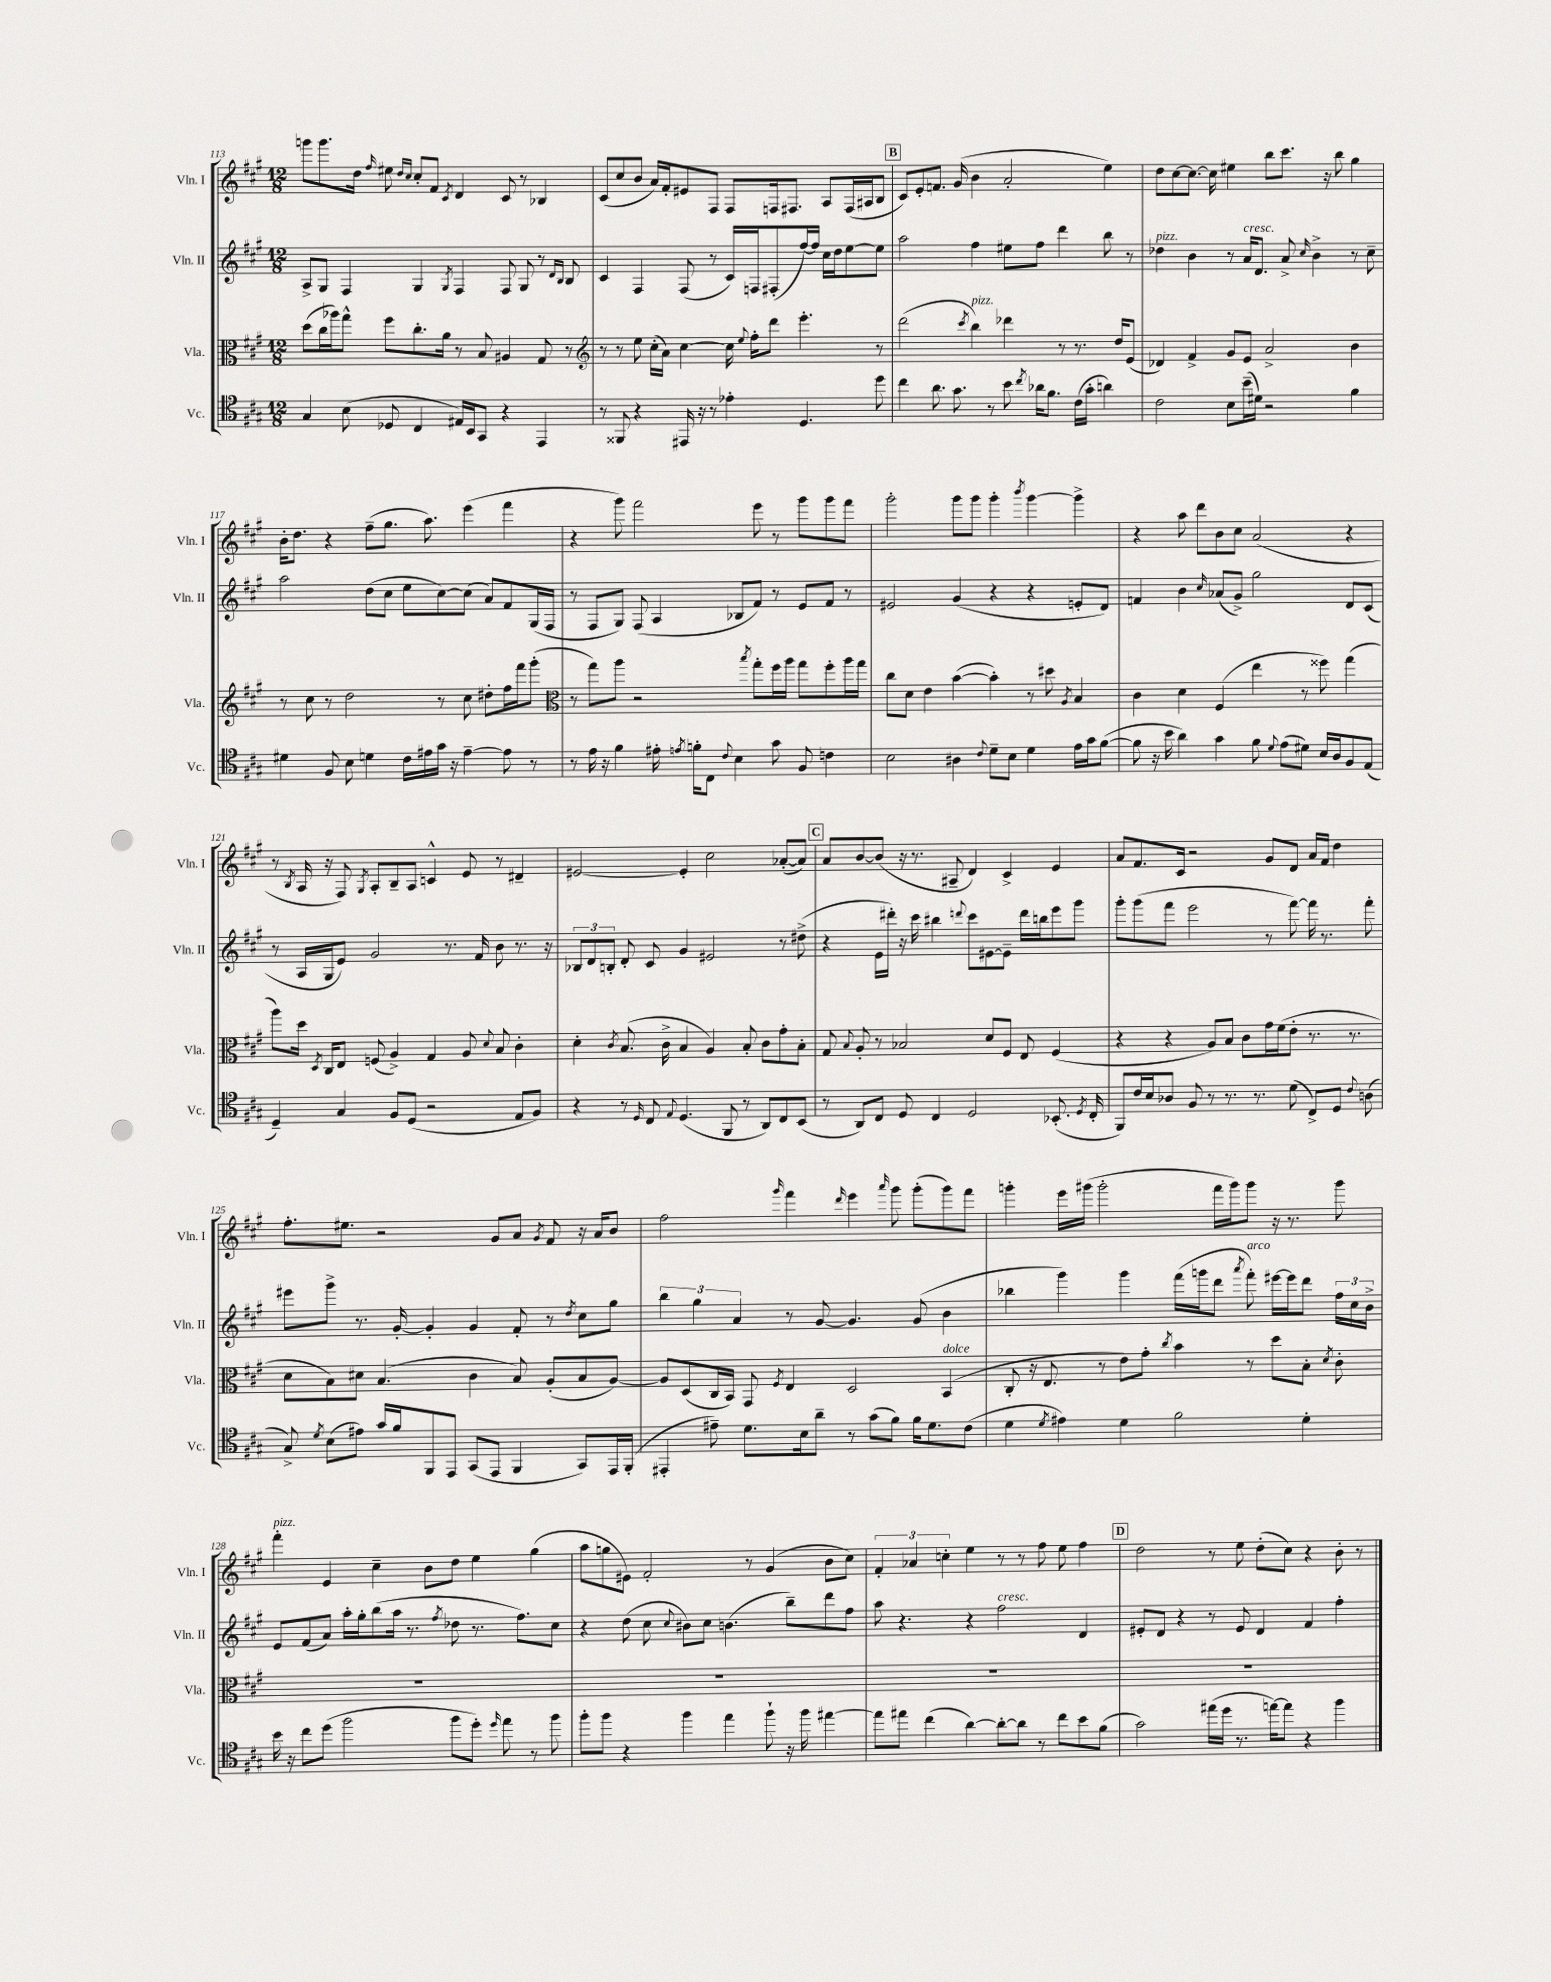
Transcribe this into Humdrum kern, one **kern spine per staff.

**kern	**kern	**kern	**kern
*part4	*part3	*part2	*part1
*staff4	*staff3	*staff2	*staff1
*I"Vc.	*I"Vla.	*I"Vln. II	*I"Vln. I
*I'Vc.	*I'Vla.	*I'Vln. II	*I'Vln. I
*clefC4	*clefC3	*clefG2	*clefG2
*k[f#c#g#]	*k[f#c#g#]	*k[f#c#g#]	*k[f#c#g#]
*M12/8	*M12/8	*M12/8	*M12/8
=113	=113	=113	=113
4G#/	(8dd\L	8A^/L	8gggn\L
.	16cc#\L	8G#/J	8.ggg\
.	16aa-X\J)	.	.
(8B\	8gg#^^\J	4F#/	.
.	.	.	16dd\Jk
.	.	.	16qqff#/
8D-X/	8ff#\L	.	8ee#X\
.	.	.	16qqdd/LL
.	.	.	16qqcc#/JJ
4C#/	8.cc#'\	4G#/	8cc#'/L
.	.	.	8f#/J
.	16a\Jk	.	.
.	.	8qG#/	8qc#/
16E#X/LL)	8r	4F#/	4d/
16BB/J	.	.	.
8GG#/J	8B/	.	.
4r	4A#X/	8F#/	8c#/
.	.	8G#/	8r
4EE/	8G#/	8r	4B-X/
.	.	16qqd/LL	.
.	.	16qqB/JJ	.
.	8r	8B/	.
=114	=114	=114	=114
*	*clefG2	*	*
8r	8r	4c#/	(8c#/L
8FF##X/	8r	.	8cc#/
4r	8ee\	4F#/	8b/J
.	(16cc#'\LL	.	16a/LL)
.	16a\JJ)	.	16f#'/J
16EE#X/	[4cc#\	(8F#/	8e#X/
16r	.	.	.
8r	.	8r	8F#/J
4e-X'\	16cc#\]	16c#/LL)	8F#/L
.	8qqee/	.	.
.	16ff#'\KL	16Fn/J	.
.	8ddd\J	(8F#X'/	16Fn/k
.	.	.	8.F#X/J
4.D/	4.eee'\	[16ff#/L)	.
.	.	16ff#/JJ]	.
.	.	16cc#\LL	8A/L
.	.	16dd\J	.
.	.	[8ee\	(16F#/L
.	.	.	16A#X/J
8dd\	8r	8ee\J]	8B/J
!!LO:REH:place=s1:t=B
=115	=115	=115	=115
4cc#\	(2ddd\	2aa\	8c#/L)
.	.	.	8e'/
8.a\	.	.	8.fn/J
8.g#\	.	.	(16g#/
.	8qccc#/	.	.
!	!LO:TX:a:i:t=pizz.	!	!
.	4bb\)	4ff#\	4b\
8r	.	.	.
8b\	4ddd-X\	8ee#X\L	2a'/
8qcc#/	.	.	.
16a-X\KL	.	8ff#\J	.
8.f#\J	.	.	.
.	8r	4ddd\	.
(16c#\LL	8.r	.	.
16g#'\JJ	.	.	.
4an\)	.	8bb\	4ee\)
.	16dd/KL	.	.
.	(8e/J	8r	.
=116	=116	=116	=116
!	!	!LO:TX:a:i:t=pizz.	!
2c#\	4d-X/)	4dd-X\	8dd\L
.	.	.	[8cc#\
.	4f#^/	4b\	8.cc#\J_
.	.	.	16cc#\]
8B\L	8g#/L	8r	4ee#X\
!	!	!LO:TX:a:i:t=cresc.	!
(16b~\L	8e/J	16a/KL	.
16d#X\JJ)	.	8.d/J	.
2r	2a^/	.	8bb\L
.	.	8a^/	8.ccc#\J
.	.	16qqcc#/	.
.	.	4b^\	.
.	.	.	16r
.	.	.	8bb\
4f#\	4b\	8r	4gg#\
.	.	8cc#~\	.
!!LO:LB:g=z
=117	=117	=117	=117
4d#X\	8r	2aa\	16b'\KL
.	.	.	8.dd\J
.	8cc#\	.	.
8F#/	8r	.	4r
8B\	2dd\	.	.
4dn\	.	(8dd\L	(8ff#~\L
.	.	8cc#\J	8.gg#\J
16c#\LL	.	8ee\L	.
16e#X\	.	.	8.aa\)
16g#\JJ	8r	[8cc#\)	.
16r	.	.	.
[4e#~\	8cc#\	(8cc#\J]	(4eee\
.	8dd#X'\L	8a/L)	.
8e#\]	16ff#\L	8f#/	4fff#\
.	16fff#\J	.	.
8r	(8ggg#'\J	(16G#/L	.
.	.	16F#/JJ	.
=118	=118	=118	=118
*	*clefC3	*	*
8r	8r	8r	4r
16e\	8gg#\L)	8F#/L	.
16r	.	.	.
4f#\	8aa\J	8G#/J)	8ggg#\)
.	2r	(8F#/	2fff#\
16e#X'\	.	4A/	.
8qen/	.	.	.
16fn'\KL	.	.	.
8C#\J	.	.	.
8qqc#/	.	.	.
4B\	.	8B-X/L	.
.	8qbb/	.	.
.	8gg#'\L	8f#/J)	8eee\
8g#\	16ff#\L	8r	8r
.	16aa\JJ	.	.
8F#/	8gg#\L	8e/L	8ggg#\L
4cn\	8ff#'\	8f#/J	8ggg#\
.	16aa\L	8r	8fff#\J
.	16gg#\JJ	.	.
=119	=119	=119	=119
2B\	8cc#\L	2e#X/	2ggg#'\
.	8d\J	.	.
.	4e\	.	.
4A#X\	([4b\	(4g#/	8ggg#\L
.	.	.	8ggg#\J
8qqc#/	.	.	.
8d~\L	4b'\])	4r	4ggg#'\
8B\J	.	.	.
.	.	.	8qbbb/
4d\	8r	4r	[4ggg#\
.	8dd#X\	.	.
.	8qA/	.	.
16e\LL	4B/	8en'/L	4ggg#^\]
16g#\J	.	.	.
([8f#\J	.	8d/J)	.
=120	=120	=120	=120
8f#\]	4c#\	4fn/	4r
16r	.	.	.
16b\	.	.	.
4a\)	4d\	4b\	8aa\
.	.	.	8ddd\L
.	.	16qqcc#/	.
4g#\	(4F#/	(8a-X/L	8b\
.	.	8g#^/J)	8cc#\J
8f#\	4ee\	2gg#\	(2a/
8qqd/	.	.	.
(8e\L	.	.	.
8d#X\J)	8r	.	.
16B/LL	8ff##X\)	.	.
16A/J	.	.	.
8F#/	(4gg#\	8d/L	4r
(8E/J	.	(8c#/J	.
!!LO:LB:g=z
=121	=121	=121	=121
4D~/)	8aa\L)	8r	8r
.	.	.	8qB/
.	16dd\Jk	16A/LL	16A/
.	8qD/	.	.
.	16C#/KL	16G#/J	16r
4G#/	8E/J	8e/J)	8F#/)
.	.	.	8qG#/
.	(8Fn/	2g#/	8A'/L
8F#/L	4A^/)	.	8B~/
(8D/J	.	.	8A/J
2r	4G#/	.	4cn^^/
.	.	8.r	.
.	8A/	.	8e/
.	.	16f#/	.
.	8qqd/	.	.
.	8B/	8b\	8r
8E/L	4c#'\	8.r	4d#X~/
8F#/J)	.	.	.
.	.	16r	.
=122	=122	=122	=122
4r	4d'\	12B-X/L	[2e#X/
.	.	12d/	.
.	.	12Bn'/J	.
.	8qc#/	.	.
8r	(8.B/	8d'/	.
16qqD/	.	.	.
8C#/	.	8c#/	.
.	16c#^\	.	.
8qqE/	.	.	.
(4.D/	4B/	4g#/	4e#'/]
.	4A/)	2e#X/	2cc#\
8FF#/	.	.	.
8r	8B'/	.	.
8AA/L)	8c#\L	.	.
8C#/	8g#'\	8r	([8a-X'/L
(8BB/J	8B'\J	(8dd#X^\	8a-/J])
!!LO:REH:place=s1:t=C
=123	=123	=123	=123
8r	8G#/	4r	8a/L
.	8qqB/	.	.
8AA/L)	8A'/	.	[8b/
8C#/J	8r	16e\LL	(8b/J]
.	.	16ddd#X'\JJ)	.
8D/	2B-X/	16r	16r
.	.	16ccc#\	8.r
4C#/	.	4bb#X\	.
.	.	.	8A#X~/
.	.	8qqdddn/	.
2D/	.	8ccc#\L	4d/)
.	8d/L	[8e#X\	.
.	8F#/J	8e#~\J]	4c#^/
.	8E/	16ddd\LL	.
.	.	16bbn\J	.
(8.BB-X'/	(4F#/	8eee\	4e/
.	.	8ggg#\J	.
8qD/	.	.	.
16C#'/	.	.	.
=124	=124	=124	=124
8FF#/L)	4r	8ggg#'\L	8a/L
16c#/L	.	(8ggg#\	8.f#/
16B/J	.	.	.
8A-X/J	4r	8fff#\J	.
.	.	.	16c#/Jk
8F#/	.	2eee\	2r
8r	8A/L)	.	.
8.r	8B/J	.	.
.	8c#\L	.	.
8.r	.	.	.
.	16g#\L	8r	8g#/L
.	(16f#\J	.	.
(8d\	8e'\J	[8fff#\)	8d/J
8C#^/L)	8.r	16fff#\]	16a/LL
.	.	8.r	16f#/JJ
8D/J	.	.	4dd\
.	8.r	.	.
8qqc#/	.	.	.
(8An\	.	8fff#'\	.
!!LO:LB:g=z
=125	=125	=125	=125
8G#^/)	8d\L	8eee#X\L	8.ff#'\L
8qd/	.	.	.
(8B\L	8B\)	8ggg#^\J	.
.	.	.	8.ee#X\J
8e#X\J)	8d#X\J	8.r	.
16g#/LL	(4.B/	.	2r
16f#/J	.	[16g#'/	.
8FF#/	.	4g#'/]	.
8EE/J	.	.	.
(8GG#/L	4c#\	4g#/	.
8EE/J	.	.	8g#/L
4FF#/	8B/)	8f#'/	8a/J
.	.	.	8qg#/
.	(8A'/L	8r	8f#/
.	.	8qdd/	.
8GG#/L)	8B/	8cc#\L	16r
.	.	.	16a/KL
16EE/L	[8A/J)	8gg#\J	8b/J
(16FF#'/JJ	.	.	.
=126	=126	=126	=126
4EE#X'/	8A/L]	6bb\	2ff#\
.	(8D/	.	.
.	.	6gg#\	.
8e#X~\)	16C#/L	.	.
.	16BB/JJ)	.	.
.	.	6a/	.
8.d\L	8GG#/	.	.
.	8qF#/	.	16qqggg#/
.	4E/	8r	4fff#\
16B\k	.	.	.
8a~\J	.	[8g#/	.
.	.	.	16qqddd/
8r	2D/	4.g#/]	4eee\
(8g#\L	.	.	.
.	.	.	16qqaaa/
8f#\J)	.	.	8ggg#\
16f#\KL	.	(8g#/	(8ggg#'\L
8.d\	.	.	.
!	!LO:TX:a:i:t=dolce	!	!
.	(4BB/	4b\	8ggg#\)
(8c#\J	.	.	8fff#\J
=127	=127	=127	=127
4d\	8C#'/	4bb-X\	4gggn'\
.	16r	.	.
.	8.E/	.	.
8qd/	.	.	.
4e#X\)	.	4ggg#\)	16eee\LL
.	.	.	(16ggg#X\JJ
.	8r	.	2ggg#'\
4d\	8e\L)	4ggg#\	.
.	8g#'\J	.	.
.	8qcc#/	.	.
2f#\	4b\	(16fff#\LL	.
.	.	16gggn\J	.
.	.	8ddd\J	16fff#\LL
.	.	.	16ggg#\J)
.	.	8qaaa/	.
!	!	!LO:TX:a:i:t=arco	!
.	8r	8fff#'\)	8ggg#\J
.	8dd\L	[16eee#X\LL	16r
.	.	16eee#\J]	8.r
4d'\	8B'\J	8ddd\J	.
.	8qd/	.	.
.	8c#'\	24ff#\LL	8ggg#\
.	.	24cc#\	.
.	.	24b^\JJ	.
!!LO:LB:g=z
=128	=128	=128	=128
!	!	!	!LO:TX:a:i:t=pizz.
16b\	1.r	8e/L	4fff#'\
16r	.	.	.
8cc#\L	.	(8f#/	.
(8dd\J	.	8a/J)	4e/
2ff#\	.	16aa'\LL	.
.	.	16gg#'\J	.
.	.	(8bb\	4cc#~\
.	.	16aa\Jk	.
.	.	8.r	.
.	.	.	8b\L
.	.	8qff#/	.
8ff#\L	.	8dd-X\	8dd\J
8dd'\J)	.	8.r	4ee\
16qqdd/	.	.	.
8ee\	.	.	.
.	.	8.ff#\L)	.
8r	.	.	(4gg#\
8ff#\	.	8cc#\J	.
=129	=129	=129	=129
8ff#'\L	1.r	4r	8aa\L
8ff#\J	.	.	8ggn\
4r	.	(8dd\	8e#X\J)
.	.	8cc#\	2f#'/
.	.	8qqcc#/	.
4ff#\	.	8b#X\L)	.
.	.	8cc#\J	.
4ee\	.	(4.bn\	.
.	.	.	8r
8ff#`\	.	.	(4g#/
16r	.	8bb~\L)	.
16ff#\	.	.	.
[4ee#X\	.	8ddd\	8b\L
.	.	8ff#\J	8cc#\J)
=130	=130	=130	=130
8ee#\L]	1.r	8aa\	6f#'/
8ee#X\J	.	4.r	.
.	.	.	6a-X/
(4cc#\	.	.	.
.	.	.	6ccn'\
[4a\)	.	4r	4ee\
!	!	!LO:TX:a:i:t=cresc.	!
8a'\L_	.	2ff#\	8r
8a\J]	.	.	8r
8r	.	.	8ff#\
8cc#\L	.	.	8ee\
8b\	.	4d/	4ff#\
(8f#\J	.	.	.
!!LO:REH:place=s1:t=D
=131	=131	=131	=131
2g#\)	1.r	8e#X'/L	2dd\
.	.	8d/J	.
.	.	4r	.
(16ee#X\LL	.	8r	8r
16dd\JJ	.	.	.
8.r	.	8e#/	8ee\
.	.	4d/	(8dd'\L
[16een\KL)	.	.	.
8ee\J]	.	.	8cc#\J)
4r	.	4f#/	4r
4ff#\	.	4ff#'\	8b'\
.	.	.	8r
==	==	==	==
*-	*-	*-	*-
